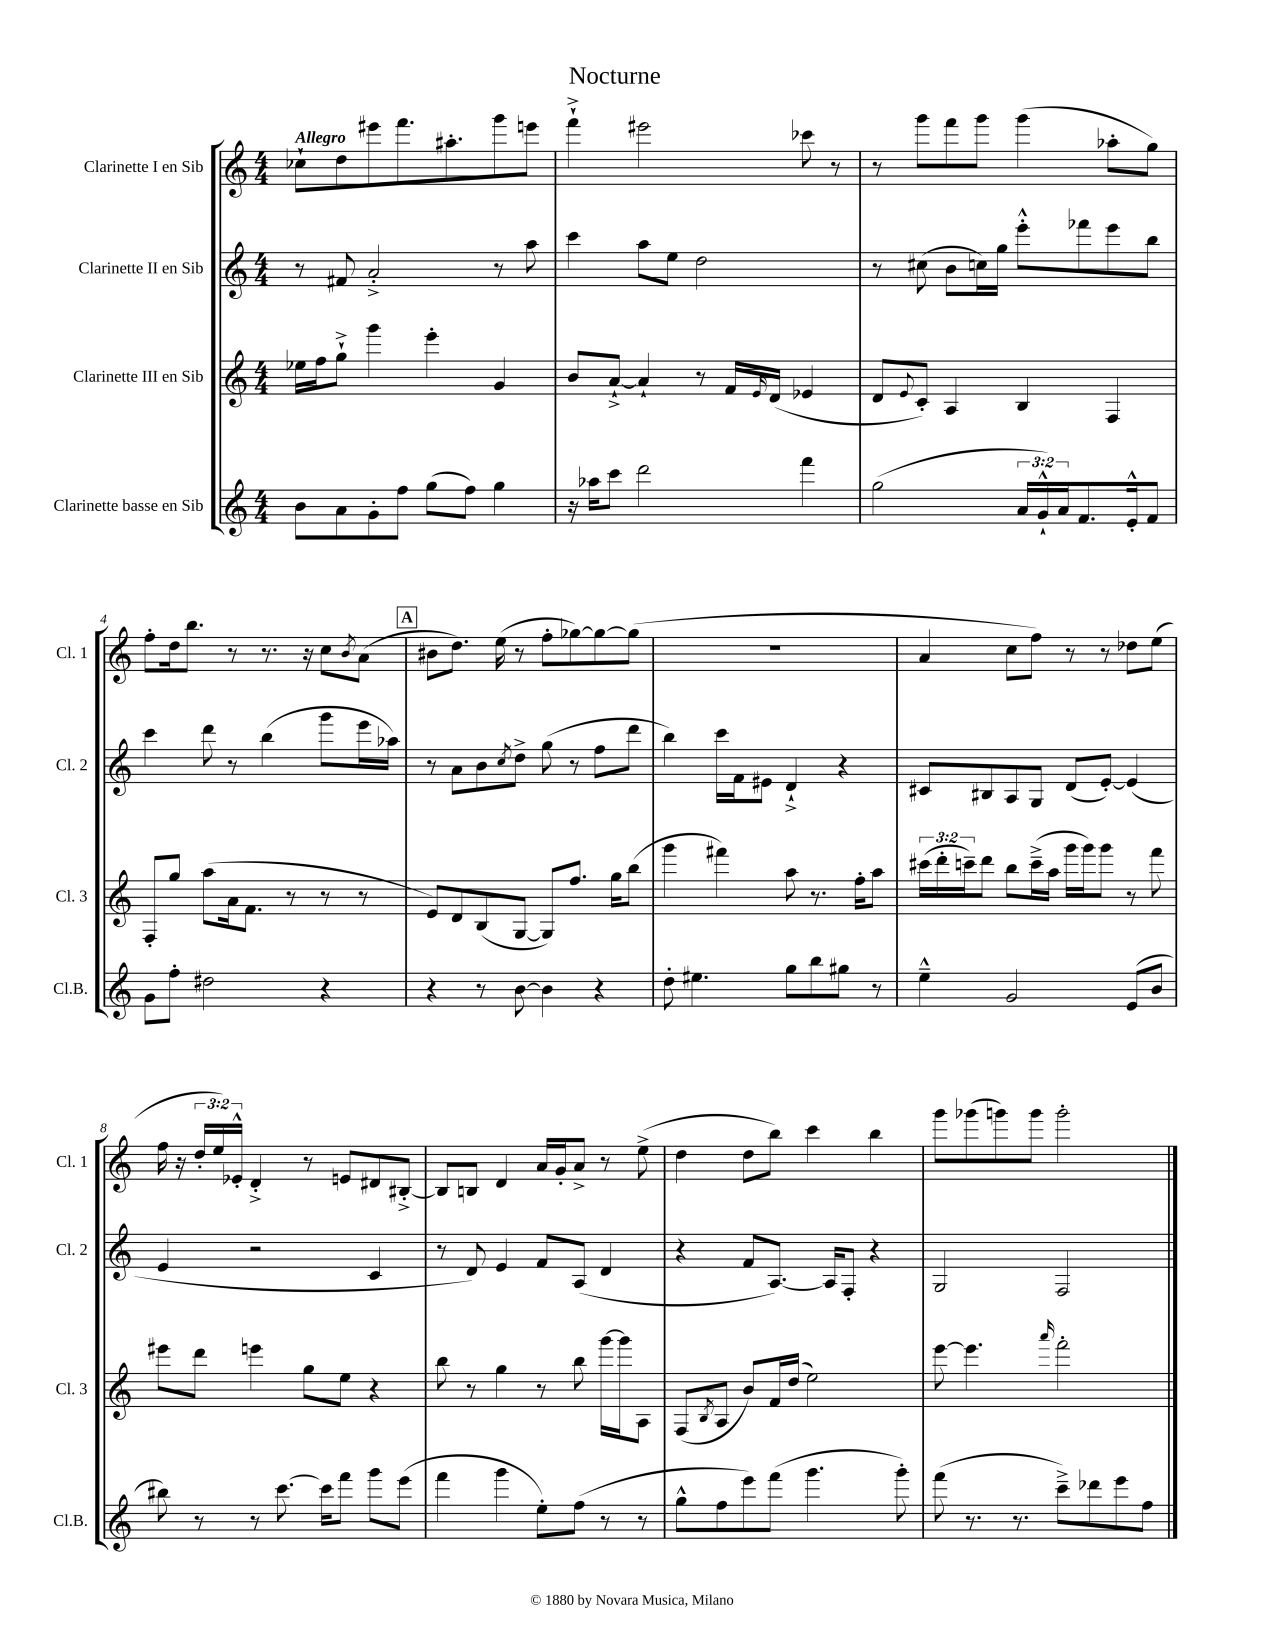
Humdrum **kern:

**kern	**kern	**kern	**kern
*part4	*part3	*part2	*part1
*staff4	*staff3	*staff2	*staff1
*I"Clarinette basse en Sib	*I"Clarinette III en Sib	*I"Clarinette II en Sib	*I"Clarinette I en Sib
*I'Cl.B.	*I'Cl. 3	*I'Cl. 2	*I'Cl. 1
*clefG2	*clefG2	*clefG2	*clefG2
*k[]	*k[]	*k[]	*k[]
*M4/4	*M4/4	*M4/4	*M4/4
=1	=1	=1	=1
!	!	!	!LO:TX:a:B:t=Allegro
8b\L	16ee-X\LL	8r	8cc-X`\L
.	16ff\J	.	.
8a\	8gg`^\J	8f#X/	8dd\
8g'\	4ggg\	2a'^/	8eee#X\
8ff\J	.	.	8.fff\
(8gg\L	4eee'\	.	.
.	.	.	8.aa#X'\
8ff\J)	.	.	.
4gg\	4g/	8r	8ggg\
.	.	8aa\	8eeen\J
=2	=2	=2	=2
16r	8b/L	4ccc\	4fff`^\
16aa-X\KL	.	.	.
8ccc\J	[8a`^/J	.	.
2ddd\	4a`/]	8aa\L	2eee#X\
.	.	8ee\J	.
.	8r	2dd\	.
.	16f/LL	.	.
.	16qqe/	.	.
.	(16d/JJ	.	.
4fff\	4e-X/	.	8ccc-X\
.	.	.	8r
=3	=3	=3	=3
(2gg\	8d/L	8r	8r
.	8qqe/	.	.
.	8c'/J)	(8cc#X\	8ggg\L
.	4A/	8b\L	8fff\
.	.	16ccn\L)	8ggg\J
.	.	16gg\JJ	.
24a/LL	4B/	8eee'^^\L	(4ggg\
24g`^^/)	.	.	.
24a/J	.	.	.
8.f/	.	8fff-X\	.
.	4F/	8eee\	8aa-X'\L
16e'^^/k	.	.	.
8f/J	.	8bb\J	8gg\J)
!!LO:LB:g=z
=4	=4	=4	=4
8g\L	8F'/L	4ccc\	8ff'\L
8ff'\J	8gg/J	.	16dd\k
.	.	.	8.bb\J
2dd#X\	(8aa\L	8ddd\	.
.	16a\k	8r	8r
.	8.f\J	.	.
.	.	(4bb\	8.r
.	8r	.	.
.	.	.	16r
4r	8r	8ggg\L	8cc\L
.	.	.	8qb/
.	8r	16eee\L	(8a\J
.	.	16aa-X\JJ)	.
!!LO:REH:place=s1:t=A
=5	=5	=5	=5
4r	8e/L)	8r	8b#X\L
.	8d/	8a\L	8.dd\J)
8r	(8B/	8b\	.
.	.	.	(16ee\
.	.	8qcc/	.
[8b\	[8G/J	8dd^\J	8r
4b\]	8G/L])	(8gg\	8ff'\L
.	8.ff/J	8r	[8gg-X\)
4r	.	8ff\L	8gg-\_
.	16gg\KL	.	.
.	(8bb\J	8ddd\J	(8gg-\J]
=6	=6	=6	=6
8dd'\	4ggg\	4bb\)	1r
4.ee#X\	.	.	.
.	4fff#X\)	16ccc\LL	.
.	.	16f\J	.
.	.	8e#X\J	.
8gg\L	8aa\	4d`^/	.
8bb\	8.r	.	.
8gg#X\J	.	4r	.
.	16ff'\KL	.	.
8r	8aa\J	.	.
=7	=7	=7	=7
4ee~^^\	(24ccc#X\LL	8c#X/L	4a/
.	24ddd'\	.	.
.	24cccn~\J)	.	.
.	8ddd\J	8B#X/	.
2g/	8bb\L	8A/	8cc\L
.	(16ccc~^\L	8G/J	8ff\J)
.	16aa\JJ	.	.
.	16ggg\LL	(8d/L	8r
.	16ggg\J)	.	.
.	8ggg\J	[8e'/J)	8r
(8e/L	8r	(4e/]	8dd-X\L
8b/J	8fff\	.	(8ee\J
!!LO:LB:g=z
=8	=8	=8	=8
8bb#X\)	8eee#X\L	4e/	16ff\
.	.	.	16r
8r	8ddd\J	.	24dd'/LL
.	.	.	24ee/)
.	.	.	24e-X'^^/JJ
8r	4eeen\	2r	4d'^/
[8.ccc\	.	.	.
.	8gg\L	.	8r
16ccc\KL]	.	.	.
8fff\J	8ee\J	.	8en/L
8ggg\L	4r	4c/	8d#X/
(8eee\J	.	.	[8B#X'^/J
=9	=9	=9	=9
4fff\	8bb\	8r	8B#/L]
.	8r	8d/)	8Bn/J
4ggg\	4gg\	4e/	4d/
8ee'\L)	8r	8f/L	16a/LL
.	.	.	16g'/J
(8ff\J	8bb\	(8A/J	8a^/J
8r	[16ggg\LL	4d/	8r
.	16ggg\J]	.	.
8r	8A\J	.	(8ee^\
=10	=10	=10	=10
8gg^^\L	(8F/L	4r	4dd\
.	8qB/	.	.
8ff\	8A/J	.	.
8eee\)	8b/L)	8f/L	8dd\L
(8fff\J	16f/L	[8.A/J)	8bb\J)
.	(16dd/JJ	.	.
4.ggg\	2ee\)	.	4ccc\
.	.	16A/KL]	.
.	.	8F'/J	.
.	.	4r	4bb\
8ggg'\)	.	.	.
=11	=11	=11	=11
(8fff\	[8eee\	2G/	8ggg\L
8.r	4.eee\]	.	(8ggg-X\
.	.	.	8gggn\)
8.r	.	.	.
.	.	.	8ggg\J
.	16qqaaa/	.	.
8ccc~^\L)	2fff'\	2F/	2ggg'\
8ddd-X\	.	.	.
8eee\	.	.	.
8ff\J	.	.	.
==	==	==	==
*-	*-	*-	*-
